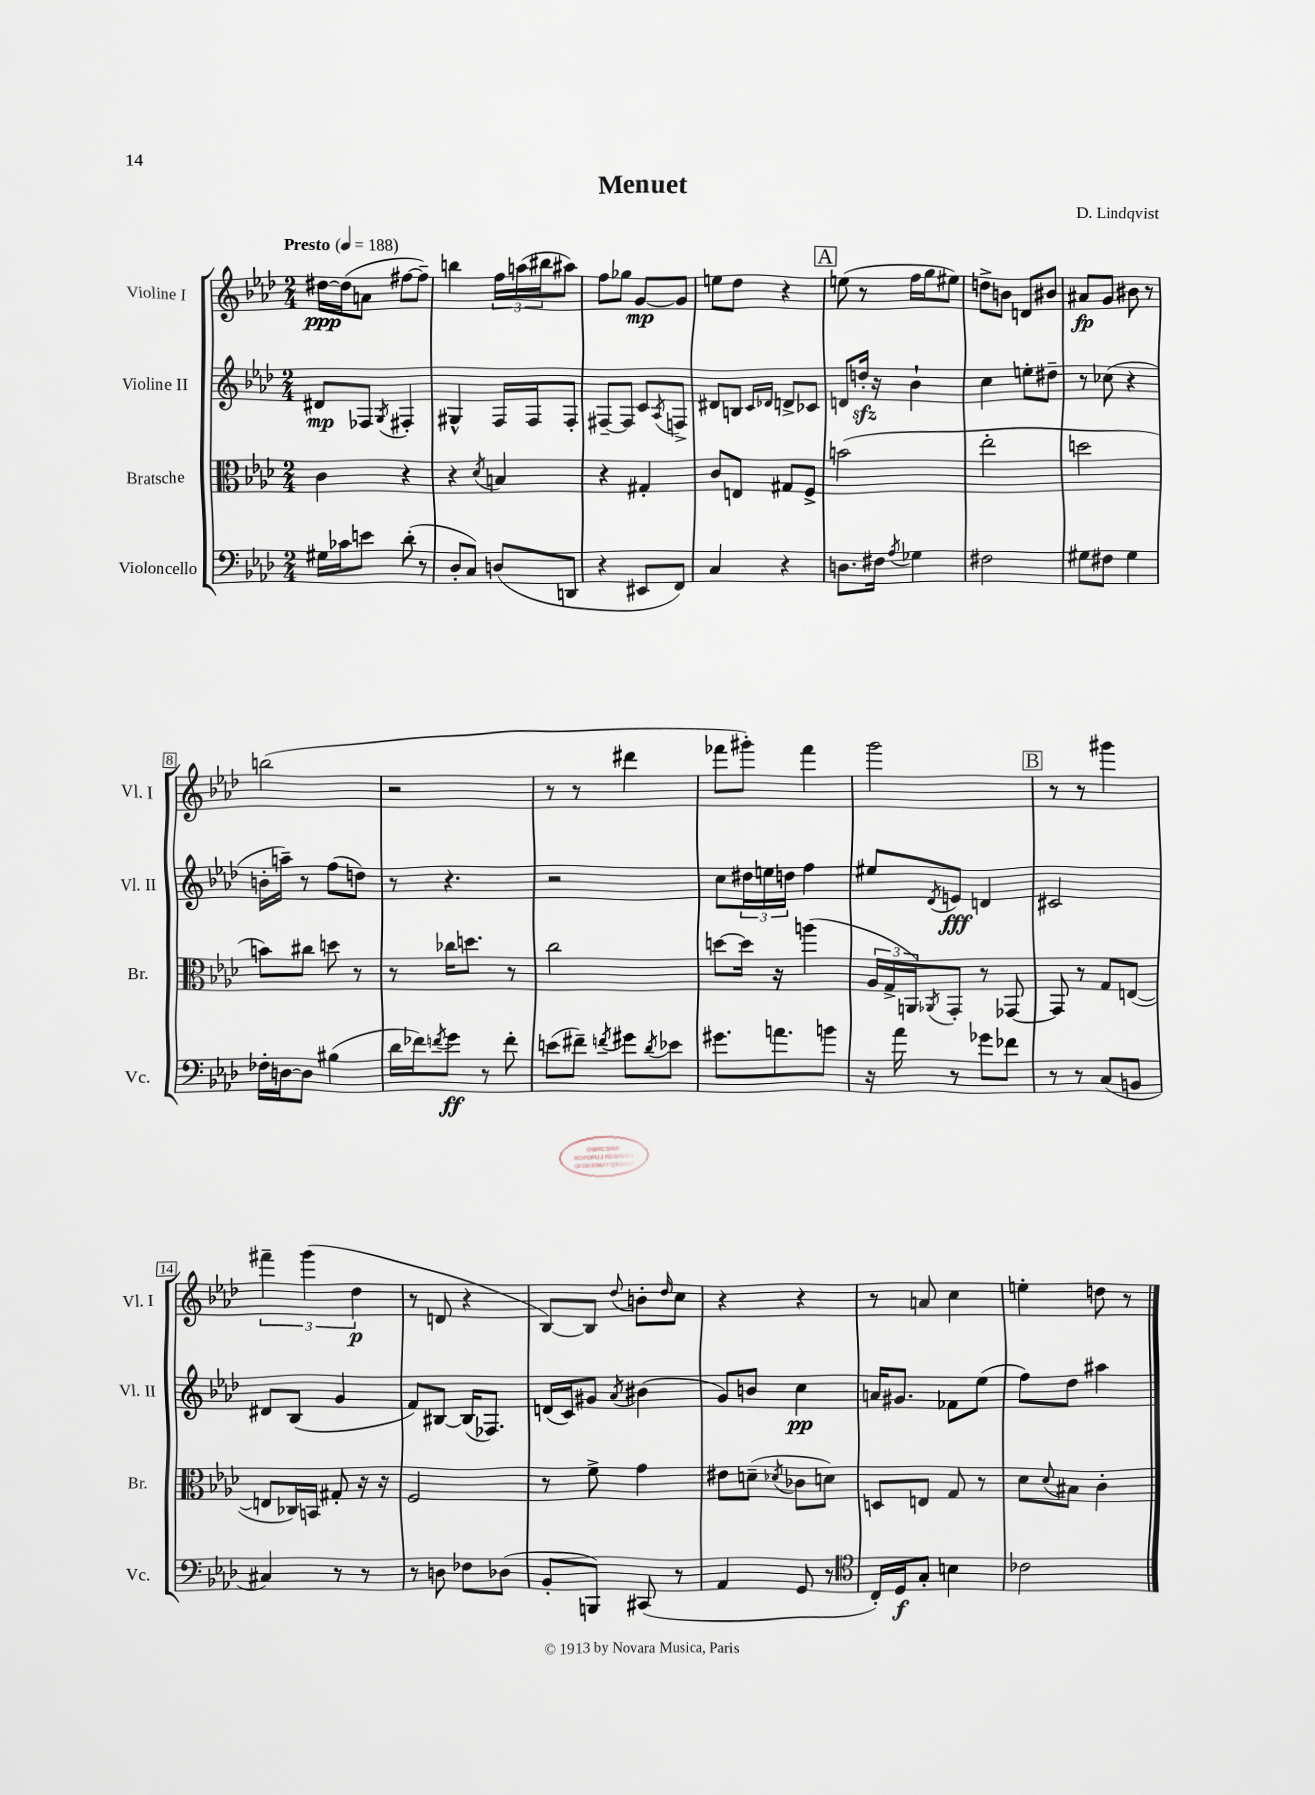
\header { title = "Menuet" composer = "D. Lindqvist" }
<<
\new StaffGroup <<
\new Staff = "s0" \with { instrumentName = "Violine I" shortInstrumentName = "Vl. I" } {
    \clef treble \key aes \major \numericTimeSignature \time 2/4 \tempo "Presto" 4 = 188
    dis''16~\ppp dis''16( a'8 fis''8~ fis''8--) |
    b''4 \tuplet 3/2 { f''16 a''16( bis''16 } ais''8) |
    f''8 ges''8 g'8~\mp g'8 |
    e''8 des''8 r4 |
    \mark \markup { \box "A" } e''8( r8 f''16 g''16 eis''8) |
    d''8-> b'8 d'8 bis'8 |
    ais'8\fp g'8 bis'8 r8 |
    b''2( |
    r2 |
    r8 r8 dis'''4 |
    fes'''8 gis'''8-.) fes'''4 |
    g'''2 |
    \mark \markup { \box "B" } r8 r8 gis'''4 |
    \tuplet 3/2 { fis'''4-- g'''4( des''4\p } |
    r8 d'8 r4 |
    bes8~) bes8 \appoggiatura { des''8 } b'8-. \grace { des''16 } c''8 |
    r4 r4 |
    r8 a'8 c''4 |
    e''4-. d''8 r8 \bar "|." |
}
\new Staff = "s1" \with { instrumentName = "Violine II" shortInstrumentName = "Vl. II" } {
    \clef treble \key aes \major \numericTimeSignature \time 2/4
    dis'8\mp fes8 \acciaccatura { g8 } fis4-. |
    gis4-^ f16 f16 f8-. |
    fis8~-- fis8 c'8 \acciaccatura { aes8 } f8-> |
    dis'8 b8 \grace { c'16 des'16 } d'8-> ces'8 |
    \mark \markup { \box "A" } d'8 d''16-.\sfz r16 bes'4-! |
    c''4 e''8-. dis''8-- |
    r8 ces''8( r4 |
    b'16-. a''16--) r8 f''8( d''8) |
    r8 r4. |
    r2 |
    c''8 \tuplet 3/2 { dis''16 e''16 d''16 } f''4 |
    eis''8 \acciaccatura { des'8 } e'8\fff d'4 |
    \mark \markup { \box "B" } cis'2 |
    dis'8 bes8( g'4 |
    f'8) bis8~ bis16( fes8.) |
    d'16( c'16) gis'8 \acciaccatura { aes'8 } bis'4( |
    g'8) b'8 c''4\pp |
    a'16 gis'8. fes'8 ees''8( |
    f''8) des''8 ais''4 \bar "|." |
}
\new Staff = "s2" \with { instrumentName = "Bratsche" shortInstrumentName = "Br." } {
    \clef alto \key aes \major \numericTimeSignature \time 2/4
    c'4 r4 |
    r4 \acciaccatura { des'8 } b4 |
    r4 gis4-. |
    c'8 e8 gis8 f8-> |
    \mark \markup { \box "A" } b'2( |
    ees''2-. |
    d''2 |
    b'8) cis''8 d''8 r8 |
    r8 ces''16 d''8. r8 |
    c''2 |
    d''8~ d''16 r16 a''4( |
    \tuplet 3/2 { aes16 g16-> a,16) } \acciaccatura { aes,8 } g,8-. r8 ges,8~ |
    \mark \markup { \box "B" } ges,8 r8 g8 e8~( |
    e8 ces16) b,16 gis8-. r16 r16 |
    f2 |
    r8 f'8-> g'4 |
    eis'8 d'8--( \acciaccatura { des'8 } ces'8 d'8) |
    d8 e8 g8 r8 |
    des'8 \appoggiatura { des'8 } bis8 c'4-. \bar "|." |
}
\new Staff = "s3" \with { instrumentName = "Violoncello" shortInstrumentName = "Vc." } {
    \clef bass \key aes \major \numericTimeSignature \time 2/4
    gis16 ces'16 e'8 des'8-.( r8 |
    des8-. c8) d8( d,8 |
    r4 eis,8 f,8) |
    c4 r4 |
    \mark \markup { \box "A" } d8. fis16 \acciaccatura { aes8 } ges4 |
    fis2 |
    gis8 fis8 gis4 |
    fes16-. d16~ d8 bis4( |
    des'16 fes'16) \acciaccatura { f'8 } g'8\ff r8 f'8-. |
    e'8( fis'8--) \acciaccatura { f'8 } gis'8 \acciaccatura { des'8 } ees'8 |
    gis'8. a'8. b'8 |
    r16 aes'16 r8 ges'8 fes'8 |
    \mark \markup { \box "B" } r8 r8 c8( b,8 |
    cis4) r8 r8 |
    r8 d8 fes8 des8( |
    bes,8-. b,,8) cis,8( r8 |
    aes,4 g,8 r8 |
    \clef tenor c16-.) des16\f g8-. b4 |
    ces'2 \bar "|." |
}
>>
>>
\layout { \context { \Score \override BarNumber.stencil = #(make-stencil-boxer 0.1 0.3 ly:text-interface::print) } }
